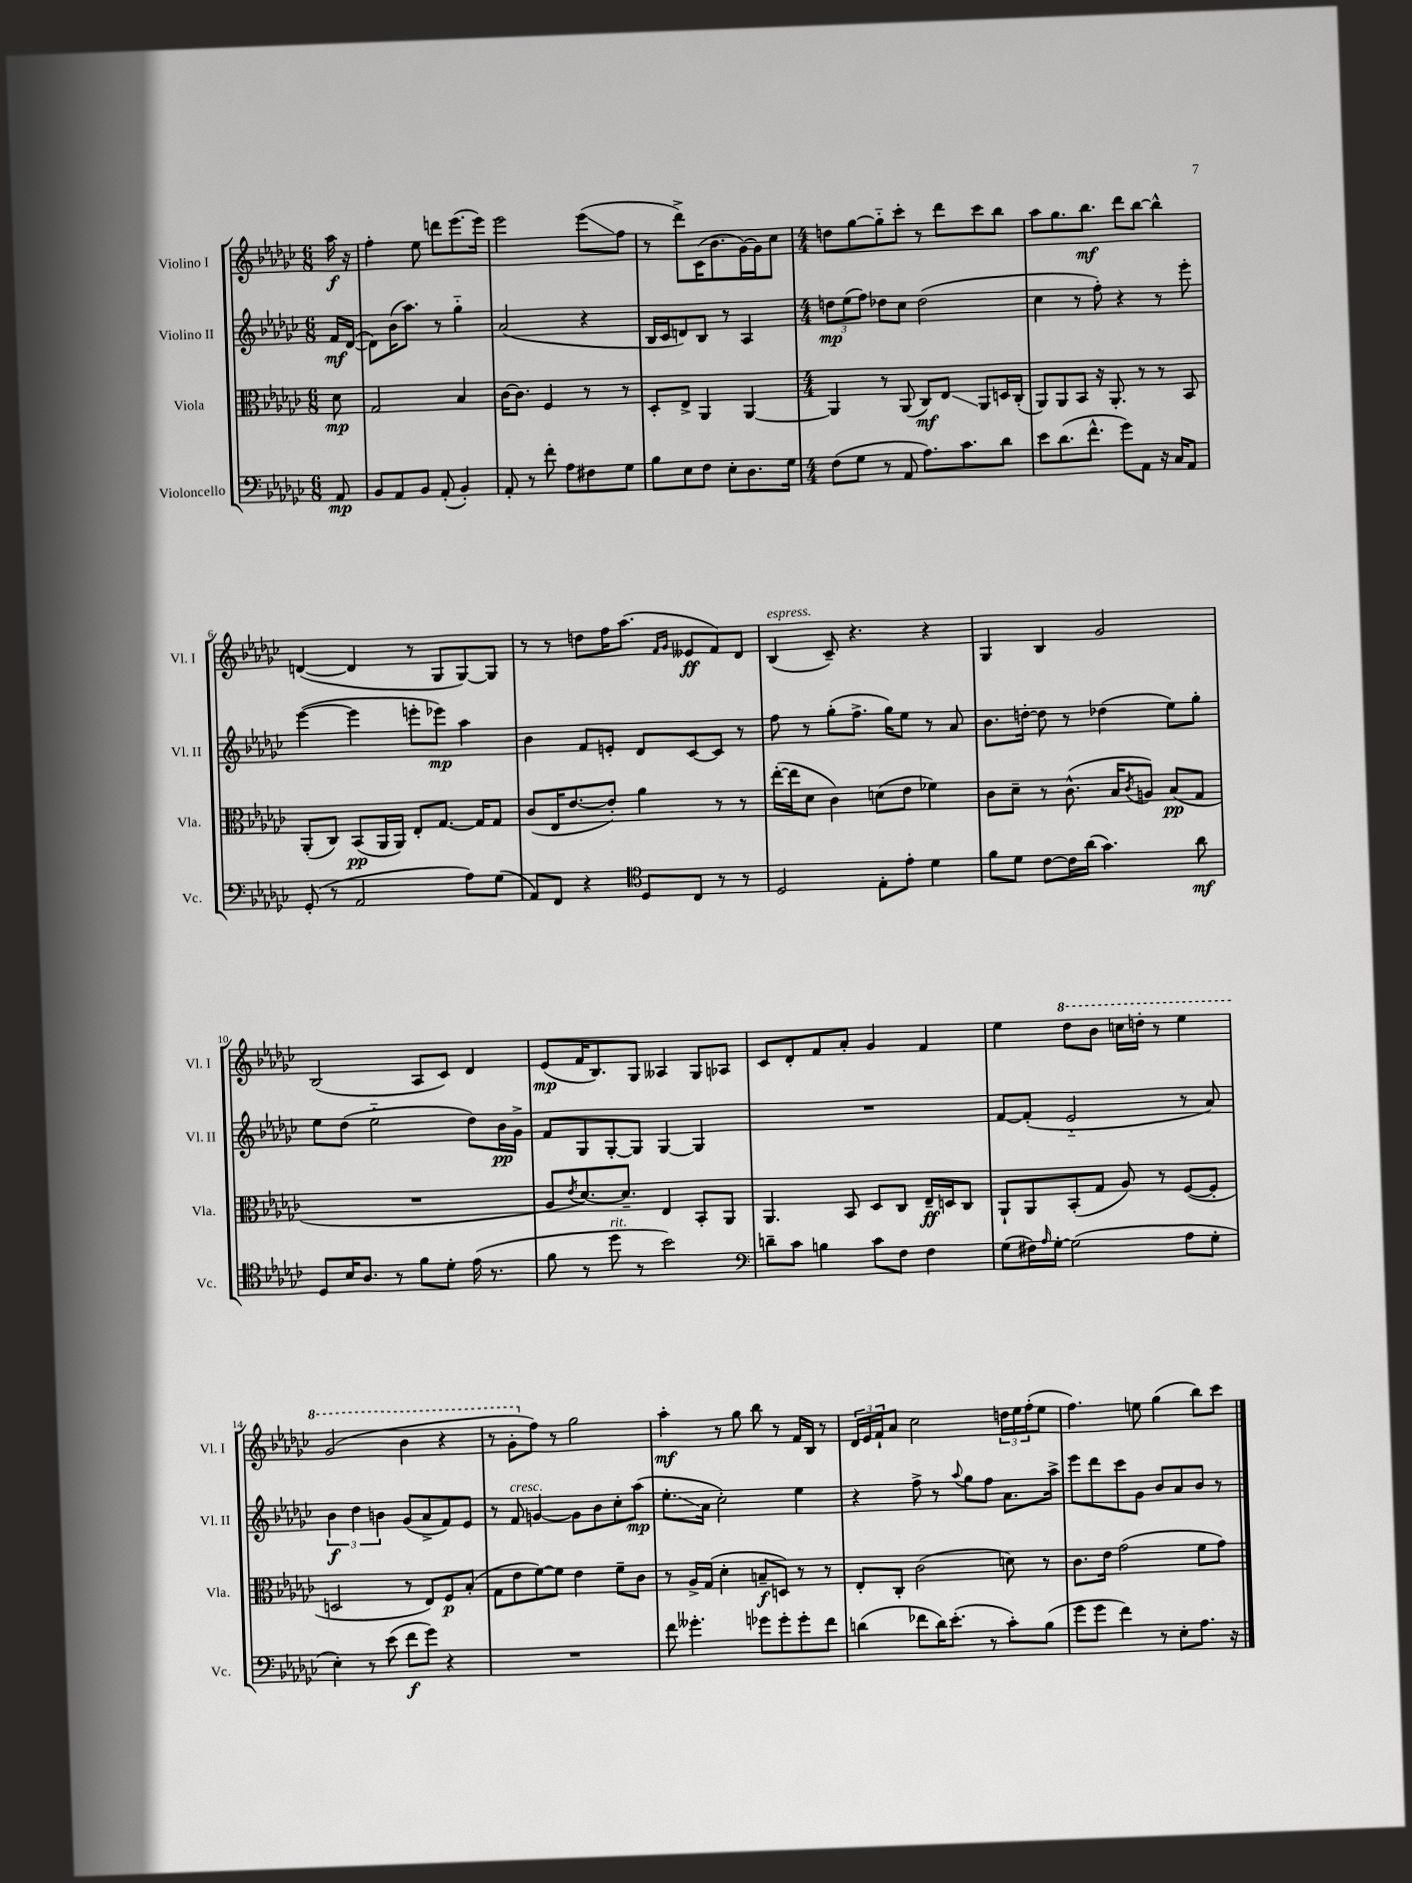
<<
\new StaffGroup <<
\new Staff = "s0" \with { instrumentName = "Violino I" shortInstrumentName = "Vl. I" } {
    \clef treble \key ges \major \numericTimeSignature \time 6/8 \partial 8
    aes''16\f r16 |
    f''4-. ees''8 d'''8 ees'''8.( ees'''16) |
    ees'''2 ees'''8\glissando( f''8 |
    r8 des'''8->) ces'16( bes'8. ges'16~) ges'16 ces''8 |
    \numericTimeSignature \time 4/4 d''8 ges''8~ ges''8-_ ces'''8-. r8 des'''8 ces'''8 bes''8 |
    aes''8 ges''8. bes''8.\mf des'''8 bes''8~ bes''4-^ |
    d'4~( d'4 r8 ges8 ges8~) ges8 |
    r8 r8 d''8 f''16 aes''8.( \grace { f'16 ges'16 } eeses'8\ff f'8) des'8 |
    bes4^\markup { \italic "espress." }( ces'8--) r4. r4 |
    ges4 bes4 ges'2 |
    bes2( aes8 ces'8) des'4 |
    ees'8\mp( f'16 bes8.) ges8 aeses4 ges8 aes8 |
    ces'8 des'8-. f'8 aes'8-. ges'4 f'4 |
    ees''4 \ottava #1 des'''8 bes''8 c'''16 d'''16-. r8 ees'''4 |
    ges''2( bes''4 r4 |
    r8 ges''8-. \ottava #0 f''8) r8 ges''2 |
    aes''4-.\mf r8 ges''8 bes''8 r8 f'16 bes16 r8 |
    \tuplet 3/2 { des'16 ees'16 f'16-! } aes'8 ces''2 \tuplet 3/2 { d''16 ees''16 f''16-.( } ees''8 |
    f''4.) e''8 ges''4( bes''8) ces'''8 \bar "|." |
}
\new Staff = "s1" \with { instrumentName = "Violino II" shortInstrumentName = "Vl. II" } {
    \clef treble \key ges \major \numericTimeSignature \time 6/8 \partial 8
    f'16\mf des'16~( |
    des'8) bes'16( aes''8.) r8 ges''4-_ |
    aes'2( r4 |
    bes16 ces'16 d'8) bes8 r8 aes4 |
    \numericTimeSignature \time 4/4 \tuplet 3/2 { d''8\mp ees''8( f''8) } des''8 ces''8 des''2( |
    ces''4 r8 f''8-.) r4 r8 ees'''8-. |
    ees'''4~( ees'''4 e'''8-. ees'''8\mp) aes''4 |
    bes'4 f'8 e'8-. des'8 ces'8~ ces'8 r8 |
    f''8 r8 ges''8-.( f''8.-> ges''16) ees''8 r8 aes'8 |
    bes'8. d''16~-. d''8 r8 des''4( ees''8) ges''8-. |
    ees''8 des''8( ees''2-_ des''8) bes'16\pp ges'16-> |
    f'8 ges8 ges8~-. ges8 ges4~ ges4 |
    R1 |
    f'8~ f'8-.( ees'2-_ r8 aes'8) |
    \tuplet 3/2 { bes'4\f des''4 b'4 } ges'8( aes'8-> f'8) ees'8 |
    r8 f'8^\markup { \italic "cresc." } g'4~ g'8 bes'8 ces''8-. aes''8\mp( |
    ees''8.-.\glissando aes'16 ces''2-.) ees''4 |
    r4 f''8-> r8 \appoggiatura { aes''8 } ges''8 f''8 aes'8. aes''16-> |
    ees'''8 des'''8 ces'''8 ges'8 bes'8 aes'8 bes'8 r8 \bar "|." |
}
\new Staff = "s2" \with { instrumentName = "Viola" shortInstrumentName = "Vla." } {
    \clef alto \key ges \major \numericTimeSignature \time 6/8 \partial 8
    des'8\mp |
    ges2 bes4 |
    ces'16~ ces'8. f4 r8 r8 |
    des8-. ees8-> aes,4 aes,4~ |
    \numericTimeSignature \time 4/4 aes,4 r8 aes,8( ces8\mf) ees8\glissando aes,8 d16 ces16-.( |
    aes,8) aes,8 bes,8 r16 aes,8.-. r8 r8 bes,8 |
    aes,8-.( ces8) bes,8\pp( aes,16 aes,16) ees8-. ges8.~ ges16 ges8 |
    ces'8( ees16 ees'8.~ ees'8-.) aes'4 r8 r8 |
    ees''16~-.( ees''16 des'8 ces'4) d'8( ees'8 fes'4) |
    ces'8 des'8-- r8 ces'8.-^( bes16 \acciaccatura { ces'8 } a8) bes8\pp( ges8 |
    R1 |
    aes8 \acciaccatura { ees'8 } des'8.~) des'8.-- ees4 bes,8-. aes,8 |
    aes,4. bes,8 des8 ces8 ees16--\ff d16 ces8 |
    aes,8-! aes,8 bes,8-.( ges8 aes8) r8 f8~( f8-. |
    d2 r8 ees8) f8\p bes8-.( |
    ges8 ees'8 f'8~) f'8 ees'4 f'8-- ces'8 |
    r8 aes16-> ges16( des'4-. b8--\f d8) r8 r8 |
    ees8-. ces8-. ces'2( d'8) r8 |
    ces'8. ees'16 ges'2( f'8 ges'8) \bar "|." |
}
\new Staff = "s3" \with { instrumentName = "Violoncello" shortInstrumentName = "Vc." } {
    \clef bass \key ges \major \numericTimeSignature \time 6/8 \partial 8
    aes,8\mp |
    bes,8 aes,8 bes,8 aes,8-.( bes,4-.) |
    aes,8-. r8 f'8-. aes8 fis8 ges8 |
    bes8 ees8 f8 ees8-. des8. ges16 |
    \numericTimeSignature \time 4/4 f8( ges8 r8 aes,8 aes8.) ces'8. des'8 |
    ees'8 des'8.( f'8.-^ ges'8) aes,8 r16 ces16 aes,8 |
    ges,8-.( r8 aes,2 aes8) ges8( |
    aes,8) f,8 r4 \clef tenor des8 ces8 r8 r8 |
    des2 ees8-. ees'8-. des'4 |
    f'8 des'8 ces'8~ ces'16 aes'16( ges'4.) aes'8\mf |
    des8 bes16 aes8. r8 f'8 des'8-. ees'16( r8. |
    f'8 r8 des''8^\markup { \italic "rit." } r8 bes'2) |
    \clef bass d'8-- ces'8 b4 ces'8 f8 f4 |
    ges8( fis16) \grace { aes16 } ges16~-. ges2( aes8 ges8-. |
    ees4-.) r8 ees'8( f'8\f ges'8) r4 |
    R1 |
    f'8 geses'4.-. ges'8 ges'8-. ges'8-. f'8 |
    d'4( fes'8 d'16) ees'8.-.( r8 ces'8-.) bes8( |
    ges'8 ges'8 f'4) r8 ees8-. aes8. r16 \bar "|." |
}
>>
>>
